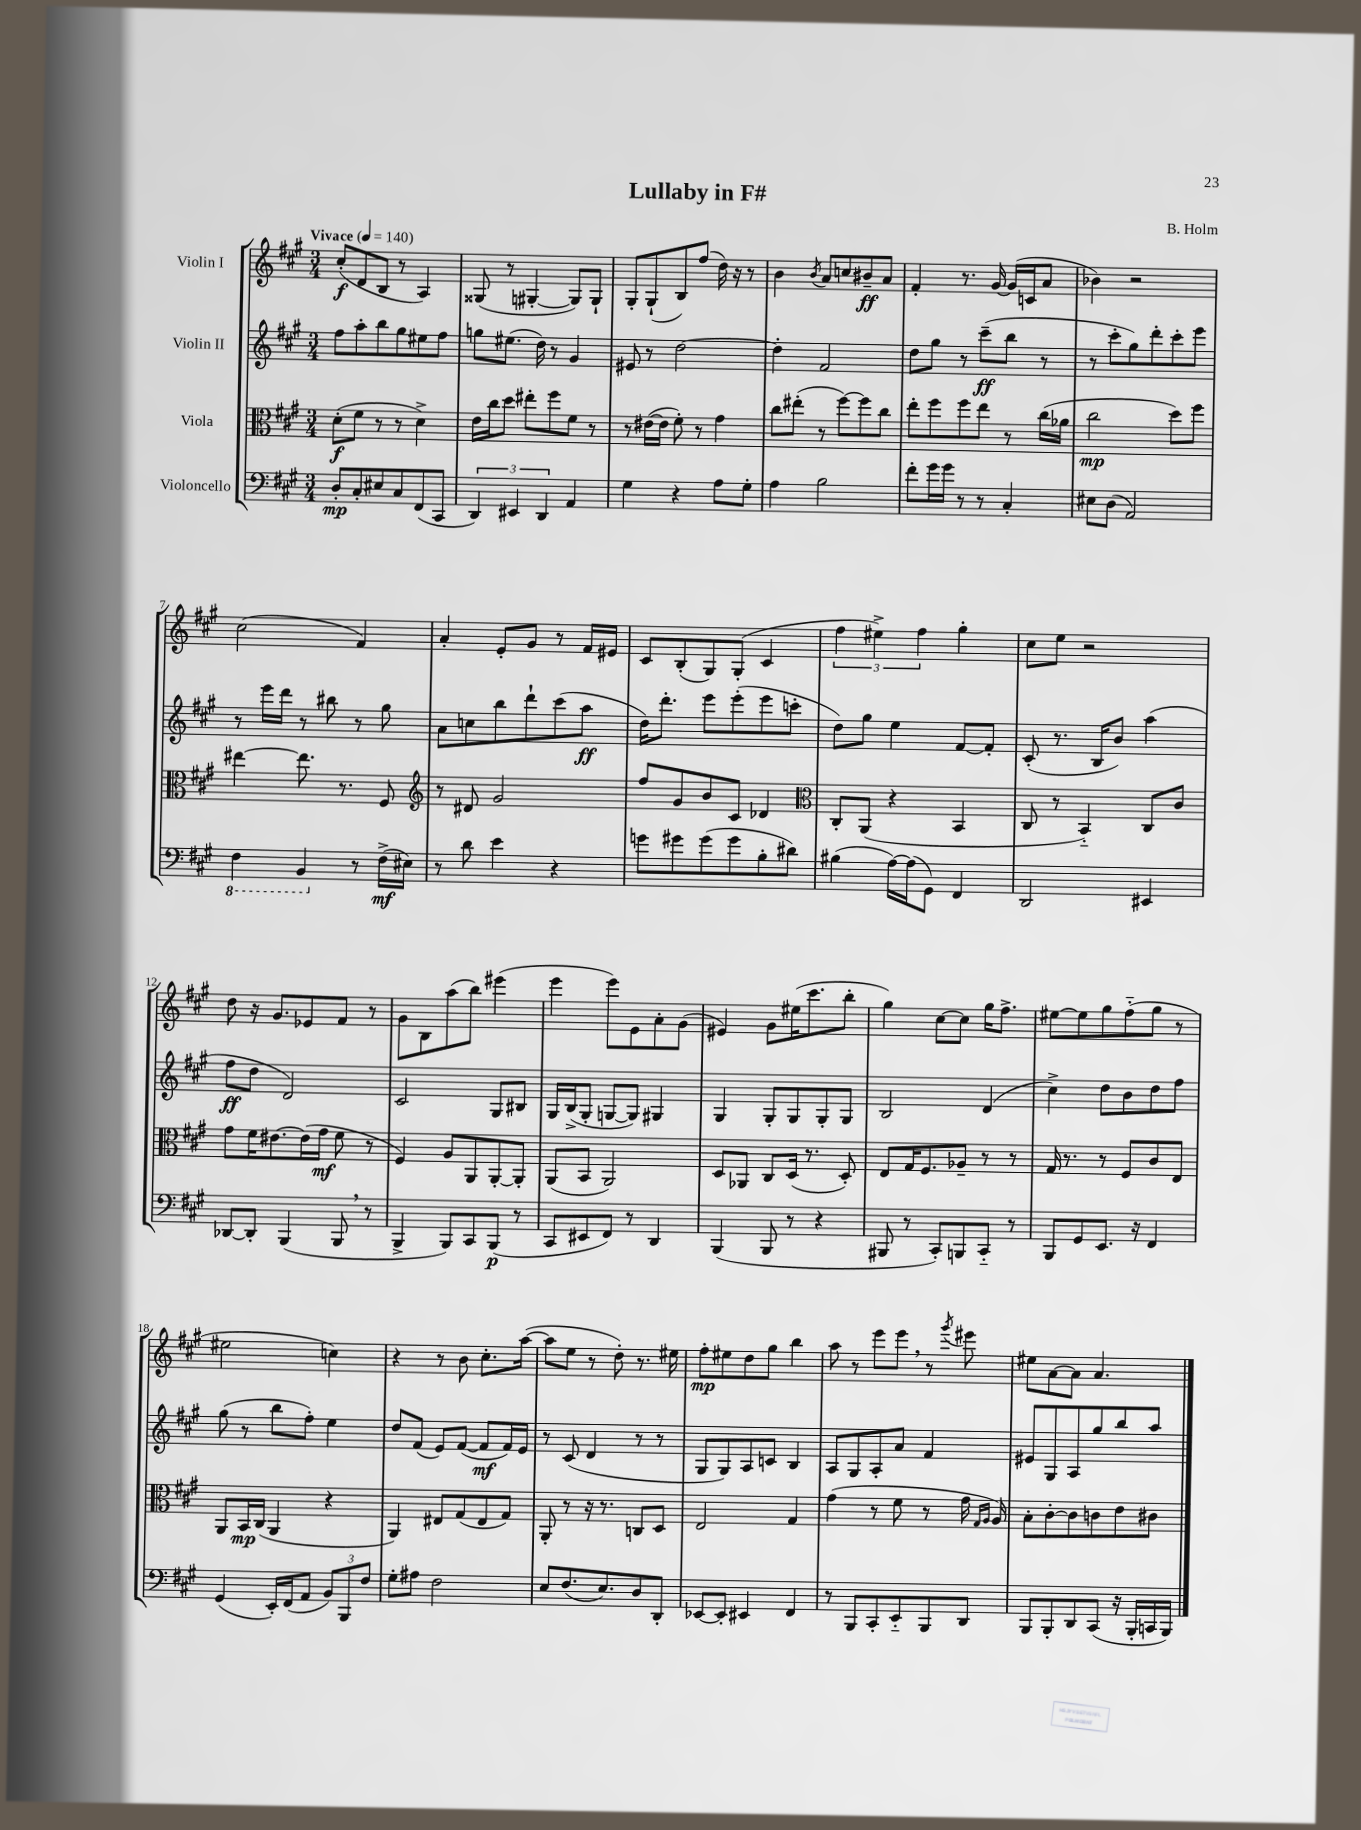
\header { title = "Lullaby in F#" composer = "B. Holm" }
<<
\new StaffGroup <<
\new Staff = "s0" \with { instrumentName = "Violin I" } {
    \clef treble \key a \major \numericTimeSignature \time 3/4 \tempo "Vivace" 4 = 140
    cis''8-.\f( d'8 b8 r8 a4) |
    gisis8( r8 gis4~-. gis8) gis8-! |
    gis8-. gis8-!( b8) fis''8( d''16) r16 r8 |
    b'4 \acciaccatura { b'8 } a'8 c''8 bis'8--\ff a'8 |
    fis'4-. r8. gis'16~ gis'16( c'16 a'8 |
    bes'4) r2 |
    cis''2( fis'4) |
    a'4-. e'8-. gis'8 r8 fis'16 eis'16 |
    cis'8 b8-.( gis8) gis8-.( cis'4 |
    \tuplet 3/2 { fis''4 eis''4->) fis''4 } gis''4-. |
    cis''8 e''8 r2 |
    d''8 r16 gis'8. ees'8 fis'8 r8 |
    gis'8 b8 a''8( b''8) eis'''4( |
    e'''4 e'''8) e'8 a'8-. gis'8( |
    eis'4) gis'8 eis''16( cis'''8. b''8-. |
    gis''4) cis''8~ cis''8 gis''16 fis''8.-> |
    eis''8~ eis''8 gis''8 fis''8-_( gis''8 r8 |
    eis''2 c''4) |
    r4 r8 b'8 cis''8.-. a''16~( |
    a''8 e''8 r8 d''8-.) r8. eis''16 |
    fis''8-.\mp eis''8 d''8 gis''8 b''4 |
    a''8 r8 e'''8 e'''8 \breathe r8 \acciaccatura { gis'''8 } eis'''8 |
    eis''8 a'8~ a'8 a'4. \bar "|." |
}
\new Staff = "s1" \with { instrumentName = "Violin II" } {
    \clef treble \key a \major \numericTimeSignature \time 3/4
    fis''8 a''8-. b''8 gis''8 eis''8 fis''8 |
    g''8 eis''8.( d''16) r8 gis'4 |
    eis'8 r8 d''2~ |
    d''4-. fis'2 |
    d''8 gis''8 r8 cis'''8--\ff( b''8 r8 |
    r8 cis'''8-. gis''8) d'''8-. cis'''8-. e'''8 |
    r8 e'''16 d'''16 r8 bis''8 r8 gis''8 |
    a'8 c''8 b''8 d'''8-! cis'''8( a''8\ff |
    d''16) d'''8.-. e'''8 e'''8-.( e'''8 c'''8-. |
    d''8) gis''8 e''4 fis'8~ fis'8-. |
    cis'8-.( r8. b16 b'8) a''4( |
    fis''8\ff d''8 d'2) |
    cis'2 gis8 bis8 |
    gis16 b16->( gis8-. g8~ g8) gis4 |
    gis4 gis8-. gis8 gis8-. gis8 |
    b2 d'4( |
    cis''4->) d''8 b'8 d''8 fis''8 |
    gis''8( r8 b''8 fis''8-.) e''4 |
    d''8 fis'8( e'8) fis'8~( fis'8\mf fis'16) e'16 |
    r8 cis'8( d'4 r8 r8 |
    gis8 gis8) a8 c'8 b4 |
    a8 gis8 a8-. a'8 fis'4 |
    eis'8 gis8 a8 gis''8 b''8 a''8 \bar "|." |
}
\new Staff = "s2" \with { instrumentName = "Viola" } {
    \clef alto \key a \major \numericTimeSignature \time 3/4
    d'8-.\f( fis'8 r8 r8 d'4->) |
    e'16 cis''16 d''8 eis''8-. fis''8 fis'8 r8 |
    r8 eis'16~( eis'16 fis'8-.) r8 gis'4 |
    cis''8 eis''8-.( r8 fis''8~) fis''8 cis''8 |
    e''8-. fis''8 fis''8 e''8 r8 cis''16( aes'16 |
    cis''2\mp d''8) fis''8 |
    eis''4~ eis''8. r8. fis8 |
    \clef treble r8 dis'8 gis'2 |
    fis''8 gis'8 b'8 cis'8 des'4 |
    \clef alto cis8-. a,8( r4 b,4 |
    cis8 r8 b,4-_) cis8 cis'8 |
    gis'8 fis'16 eis'8.~ eis'16( gis'16\mf fis'8 r8 |
    fis4) a8 a,8 a,8~-. a,8-. |
    a,8( b,8 a,2) |
    d8 aes,8 cis8 d16( r8. d8-.) |
    e8 gis16 fis8. aes8-- r8 r8 |
    gis16 r8. r8 fis8 cis'8 e8 |
    a,8 b,16\mp cis16( a,4 r4 |
    a,4) eis8 gis8( eis8 gis8) |
    a,8-. r8 r16 r8. c8 d8 |
    e2 gis4 |
    gis'4( r8 fis'8 r8 gis'16 \grace { gis16 a16 } a16) |
    b8-. cis'8~-. cis'8 c'8 e'8 cis'8 \bar "|." |
}
\new Staff = "s3" \with { instrumentName = "Violoncello" } {
    \clef bass \key a \major \numericTimeSignature \time 3/4
    d8-.\mp cis8-. eis8 cis8 fis,8( cis,8 |
    \tuplet 3/2 { d,4) eis,4 d,4 } a,4 |
    gis4 r4 a8 gis8-. |
    a4 b2 |
    fis'8-. gis'16 gis'16 r8 r8 cis4-. |
    eis8 d8( a,2) |
    \ottava #-1 fis,4 b,,4 \ottava #0 r8 fis16->\mf( eis16) |
    r8 d'8 e'4 r4 |
    g'8 gis'8 gis'8( gis'8 b8-. dis'8) |
    bis4( a16~) a16( gis,8) fis,4 |
    d,2 eis,4 |
    des,8~ des,8-. b,,4( b,,8 \breathe r8 |
    b,,4-> b,,8) cis,8 b,,8\p( r8 |
    cis,8 eis,8 fis,8) r8 d,4 |
    b,,4( b,,8 r8 r4 |
    bis,,8 r8 cis,8-.) b,,8 cis,8-_ r8 |
    b,,8 gis,8 e,8. r16 fis,4 |
    gis,4( e,16-.) fis,16( a,8 \tuplet 3/2 { b,8) b,,8 fis8 } |
    gis8-. ais8 fis2 |
    e8 fis8.( e8.) d8 d,8-. |
    ees,8~ ees,8-. eis,4 fis,4 |
    r8 b,,8 cis,8-. e,8-_ b,,8 d,8 |
    b,,8 b,,8-. d,8 cis,8( r16 b,,16-. c,16 b,,16) \bar "|." |
}
>>
>>
